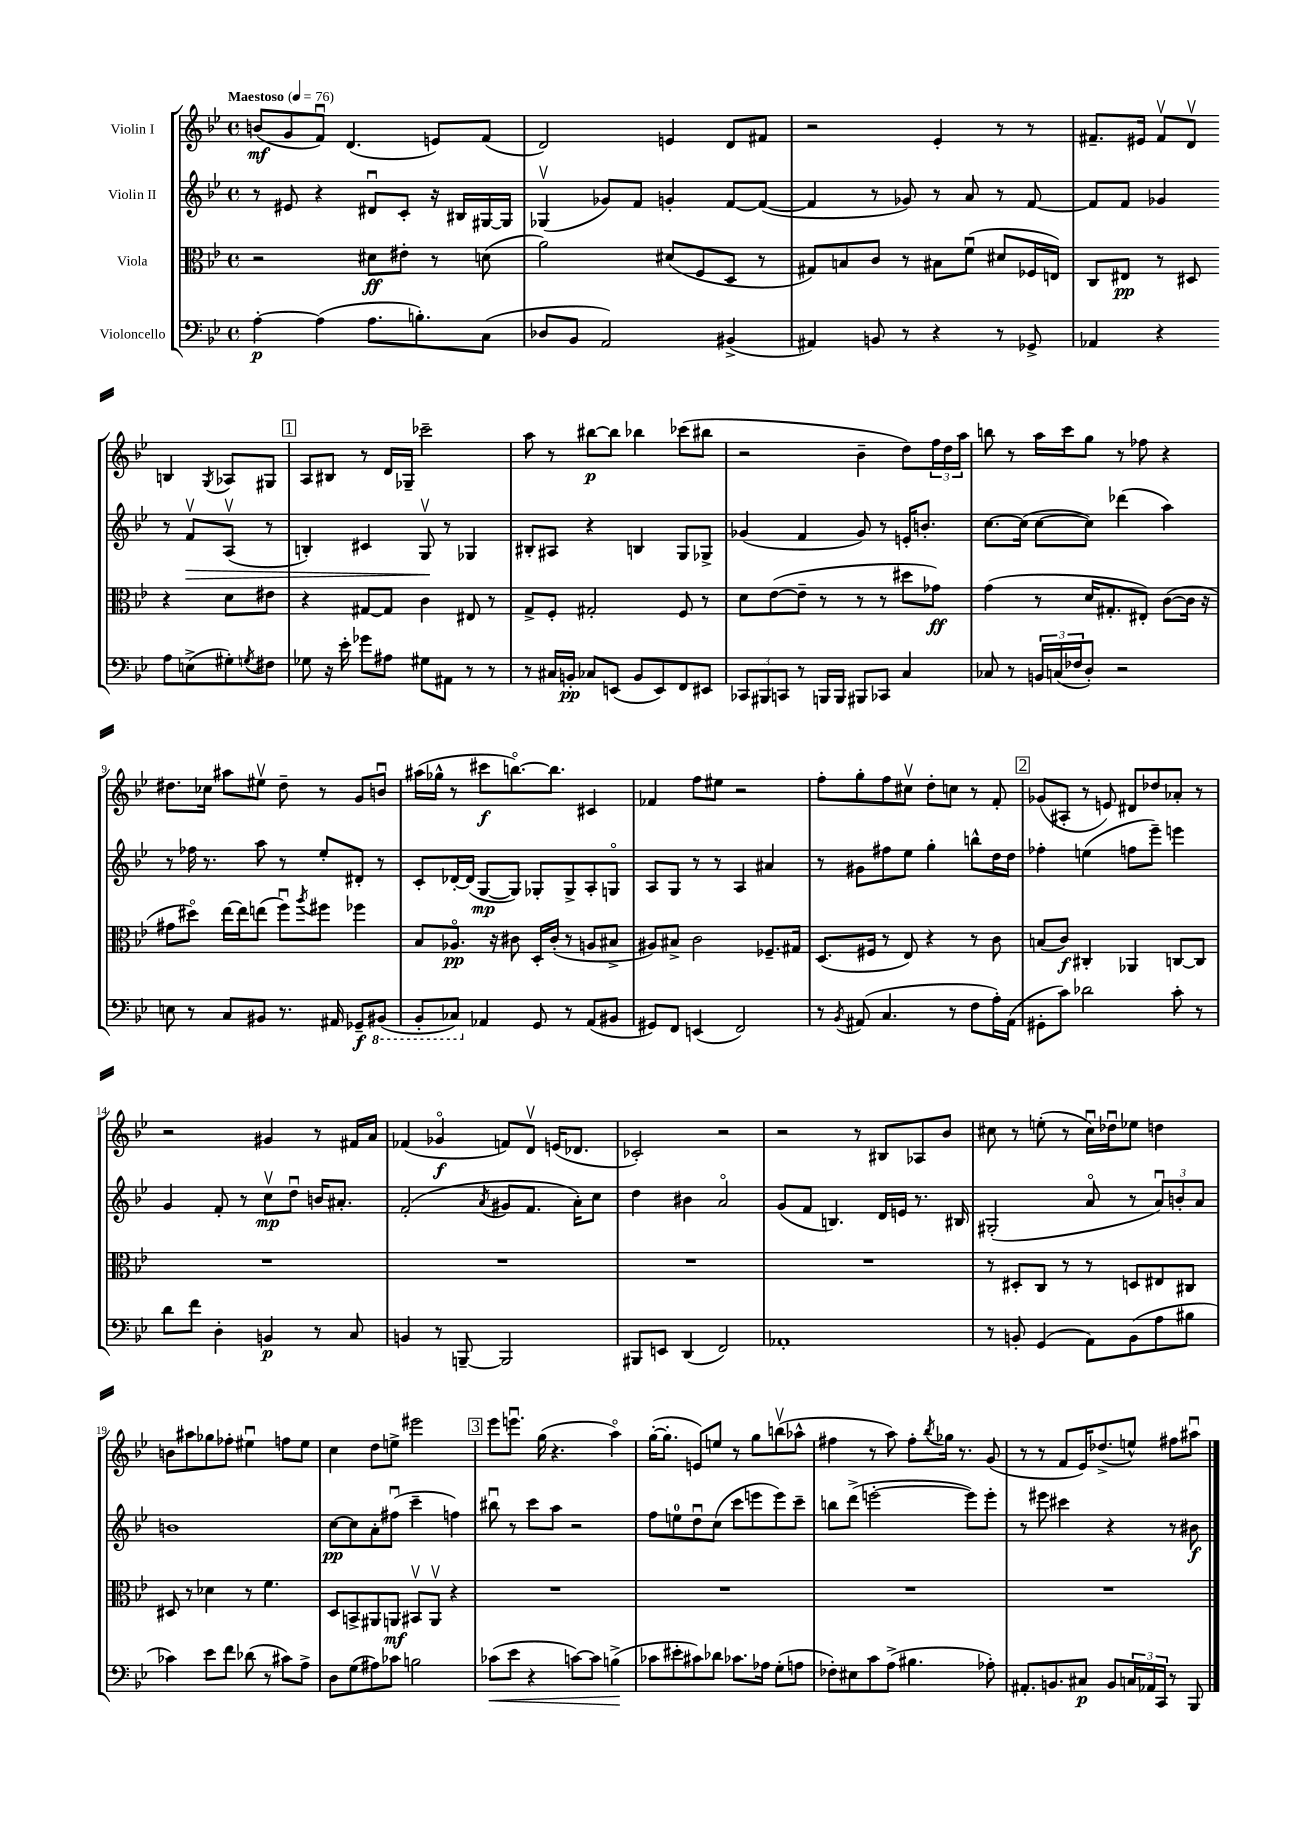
<<
\new StaffGroup <<
\new Staff = "s0" \with { instrumentName = "Violin I" } {
    \clef treble \key bes \major \defaultTimeSignature \time 4/4 \tempo "Maestoso" 4 = 76
    b'8\mf( g'8 f'8\downbow) d'4.( e'8) f'8( |
    d'2) e'4 d'8 fis'8 |
    r2 ees'4-. r8 r8 |
    fis'8.-- eis'16 fis'8\upbow d'8\upbow b4 \acciaccatura { g8 } aes8 gis8 |
    \mark \markup { \box "1" } a8 bis8 r8 d'16 ges16-- ces'''2-- |
    a''8 r8 bis''8~\p bis''8 bes''4 ces'''8( bis''8 |
    r2 bes'4-- d''8) \tuplet 3/2 { f''16 d''16 a''16 } |
    b''8 r8 a''16 c'''16 g''8 r8 fes''8 r4 |
    dis''8. ces''16 ais''8 eis''8\upbow dis''8-- r8 g'8 b'8\downbow |
    ais''16( ges''16-^ r8 cis'''8\f b''8.~\flageolet) b''8. cis'4 |
    fes'4 f''8 eis''8 r2 |
    f''8-. g''8-. f''8 cis''8\upbow d''8-. c''8 r8 f'8-. |
    \mark \markup { \box "2" } ges'8( ais8-. r8 e'8) dis'8 des''8 aes'8-. r8 |
    r2 gis'4 r8 fis'16 a'16 |
    fes'4( ges'4\flageolet\f f'8) d'8\upbow e'16( des'8. |
    ces'2-.) r2 |
    r2 r8 bis8 aes8 bes'8 |
    cis''8 r8 e''8-.( r8 cis''16\downbow) des''16\downbow ees''8 d''4 |
    b'8 ais''8 ges''8 fes''8-. eis''4\downbow f''8 eis''8 |
    c''4 d''8 e''8-> eis'''2 |
    \mark \markup { \box "3" } ees'''8 e'''8.\downbow g''16( r4. a''4\flageolet) |
    g''16~-.( g''8.-. e'8) e''8 r8 g''8 b''8\upbow( aes''8-^ |
    fis''4 r8 a''8) fis''8-. \acciaccatura { bes''8 } ges''16 r8. g'8( |
    r8 r8 f'8 ees'16) des''8.->( e''8-^) fis''8 ais''8\downbow \bar "|." |
}
\new Staff = "s1" \with { instrumentName = "Violin II" } {
    \clef treble \key bes \major \defaultTimeSignature \time 4/4
    r8 eis'8 r4 dis'8\downbow c'8-. r16 bis16 gis16~ gis16 |
    ges4\upbow( ges'8) f'8 g'4-. f'8~ f'8~( |
    f'4 r8 ges'8) r8 a'8 r8 f'8~ |
    f'8 f'8 ges'4 r8 f'8\upbow\> a8\upbow( r8 |
    \mark \markup { \box "1" } b4-.) cis'4 g8\upbow\! r8 ges4 |
    bis8-. ais8 r4 b4 g8 ges8-> |
    ges'4( f'4 ges'8) r8 e'16-. b'8.-. |
    c''8.~ c''16( c''8~ c''8) des'''4( a''4) |
    r8 fes''16 r8. a''8 r8 ees''8-. dis'8-. r8 |
    c'8-. des'16~-. des'16( g8~\mp g8) ges8-. ges8-> a8-. g8\flageolet |
    a8 g8 r8 r8 a4 ais'4 |
    r8 gis'8 fis''8 ees''8 g''4-. b''8-^ d''16 d''16 |
    \mark \markup { \box "2" } fes''4-. e''4( f''8 ees'''8--) e'''4 |
    g'4 f'8-. r8 c''8\upbow\mp d''8\downbow b'16 ais'8.-. |
    f'2-.( \acciaccatura { a'8 } gis'8 f'8. a'16-.) c''8 |
    d''4 bis'4 a'2\flageolet |
    g'8( f'8 b4.) d'16 e'16 r8. bis16 |
    gis2-.( a'8\flageolet r8 \tuplet 3/2 { a'8\downbow) b'8-. a'8 } |
    b'1 |
    c''8~\pp c''8 a'8-. fis''8\downbow( c'''4-- f''4) |
    \mark \markup { \box "3" } bis''8\downbow r8 c'''8 a''8 r2 |
    f''8 e''8-0 d''8\downbow c''8( c'''8 e'''8 e'''8) c'''8-- |
    b''8 d'''8->( e'''2~-. e'''8) e'''8-. |
    r8 eis'''8 cis'''4 r4 r8 bis'8\f \bar "|." |
}
\new Staff = "s2" \with { instrumentName = "Viola" } {
    \clef alto \key bes \major \defaultTimeSignature \time 4/4
    r2 dis'8\ff eis'8-. r8 d'8( |
    a'2) dis'8( f8 d8 r8 |
    gis8) b8 c'8 r8 bis8 f'8\downbow( dis'8 fes16 e16) |
    c8 eis8\pp r8 dis8 r4 d'8 eis'8 |
    \mark \markup { \box "1" } r4 gis8~ gis8 c'4 eis8 r8 |
    g8-> f8-. gis2-. f8 r8 |
    d'8 ees'8~( ees'8-- r8 r8 r8 dis''8 ges'8\ff) |
    g'4( r8 d'16 gis8.-. eis8-.) c'8~( c'16 r16 |
    gis'8 dis''8\flageolet) ees''16~ ees''16 e''8( f''8\downbow) \acciaccatura { a''8 } fis''8 fes''4 |
    bes8 aes8.\flageolet\pp r16 cis'8 d16-. cis'16-.( r8 a8 bis8-> |
    ais8) bis8-> c'2 fes8.-- gis16 |
    d8.( fis16 r8 ees8) r4 r8 c'8 |
    \mark \markup { \box "2" } b8( c'8\f) cis4-. aes,4 c8~ c8 |
    R1 |
    R1 |
    R1 |
    R1 |
    r8 dis8-. c8 r8 r8 d8 eis8 cis8 |
    dis8 r8 des'4 r8 f'4. |
    d8 b,8-> ais,8 a,8\mf bis,8\upbow a,8\upbow r4 |
    \mark \markup { \box "3" } R1 |
    R1 |
    R1 |
    R1 \bar "|." |
}
\new Staff = "s3" \with { instrumentName = "Violoncello" } {
    \clef bass \key bes \major \defaultTimeSignature \time 4/4
    a4~-.\p a4( a8. b8.-.) c8( |
    des8 bes,8 a,2) bis,4->( |
    ais,4) b,8 r8 r4 r8 ges,8-> |
    aes,4 r4 a8 e8->( gis8-.) \acciaccatura { g8 } fis8 |
    \mark \markup { \box "1" } ges8 r16 ees'16-. ges'8 ais8 gis8 ais,8 r8 r8 |
    r8 cis16 b,16-.\pp ces8 e,8( b,8 e,8) f,8 eis,8 |
    \tuplet 3/2 { ces,8 bis,,8 c,8 } r8 b,,16 b,,16 bis,,8 ces,8 c4 |
    ces8 r8 \tuplet 3/2 { b,16 c16( fes16 } d8-.) r2 |
    e8 r8 c8 bis,8 r8. ais,16 ges,8--\f \ottava #-1 bis,,8( |
    bes,,8-. ces,8) \ottava #0 aes,4 g,8 r8 aes,8( bis,8 |
    gis,8) f,8 e,4( f,2) |
    r8 \acciaccatura { bes,8 } ais,8( c4. r8 f8 a16-.) ais,16( |
    \mark \markup { \box "2" } gis,8-. c'8) des'2 c'8-. r8 |
    d'8 f'8 d4-. b,4\p r8 c8 |
    b,4 r8 b,,8~-- b,,2 |
    bis,,8 e,8 d,4( f,2) |
    aes,1-. |
    r8 b,8-. g,4( a,8) b,8( a8 bis8 |
    ces'4) ees'8 f'8 des'8( r8 cis'8) a8-> |
    d8 g8( ais8) ces'8 b2 |
    \mark \markup { \box "3" } ces'8\<( ees'8 r4 c'8~) c'8 b4->\!( |
    ces'8 eis'8-. cis'8) des'8 ces'8. aes16 g8-.( a8 |
    fes8-.) eis8 c'8 a8->( bis4. aes8-.) |
    ais,8.-. b,8. cis8\p b,8 \tuplet 3/2 { c16 aes,16 c,16 } r8 bes,,8 \bar "|." |
}
>>
>>
